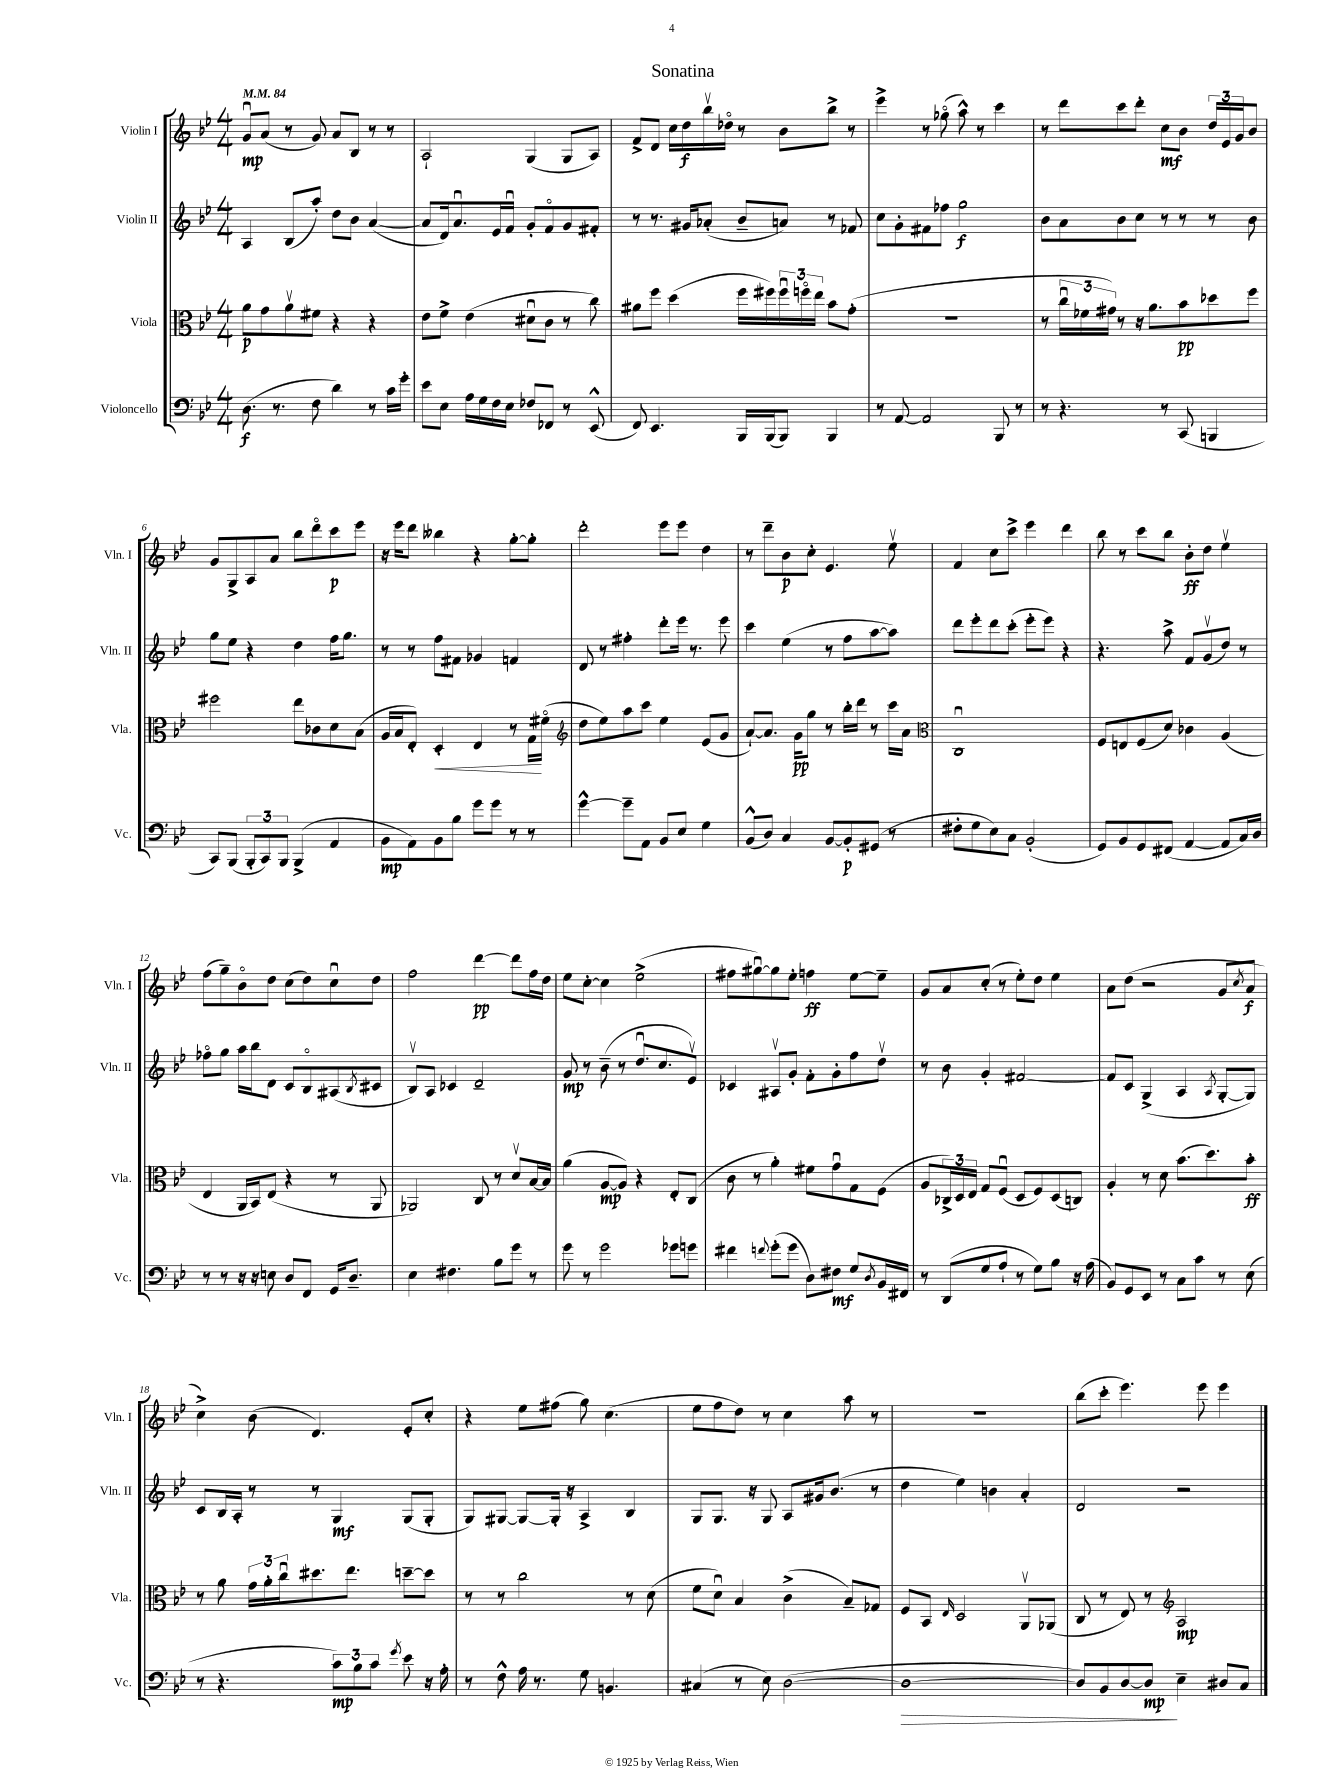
\header { title = "Sonatina" }
<<
\new StaffGroup <<
\new Staff = "s0" \with { instrumentName = "Violin I" shortInstrumentName = "Vln. I" } {
    \clef treble \key bes \major \numericTimeSignature \time 4/4 \tempo 4 = 84
    g'8\downbow\mp a'8( r8 g'8) a'8 bes8 r8 r8 |
    a2-! g4( g8 a8) |
    f'8-> d'8 c''16 d''16\f bes''16\upbow des''16\flageolet r8 bes'8 bes''8-> r8 |
    ees'''4-> r8 ges''8\flageolet( a''8-^) r8 c'''4 |
    r8 d'''8 c'''8 d'''8-. c''8\mf bes'8 \tuplet 3/2 { d''16 ees'16 g'16 } bes'8 |
    g'8 g8-> a8 a'8 bes''8 d'''8\flageolet c'''8\p ees'''8 |
    r16 ees'''16 d'''8 beses''4 r4 g''8~-. g''8-. |
    d'''2-. ees'''8 ees'''8 d''4 |
    r8 d'''8-- bes'8\p c''8-. ees'4. ees''8\upbow |
    f'4 c''8 c'''8-> ees'''4 d'''4 |
    bes''8 r8 c'''8 bes''8 bes'8-.\ff d''8 ees''4\upbow |
    f''8( g''8--) bes'8\flageolet d''8 c''8( d''8) c''8\downbow d''8 |
    f''2 d'''4~\pp d'''8 f''16 d''16 |
    ees''8 c''8~-. c''4 ees''2->( |
    fis''8 gis''8~\downbow) gis''8 ees''8-. f''4\ff ees''8~ ees''8-- |
    g'8 a'8 c''8-.( r8 ees''8-.) d''8 ees''4 |
    a'8 d''8( r2 g'8 \acciaccatura { c''8 } a'8\f |
    c''4->) bes'8( d'4.) ees'8-. c''8-. |
    r4 ees''8 fis''8( g''8) c''4.( |
    ees''8 f''8 d''8) r8 c''4 a''8 r8 |
    R1 |
    bes''8( c'''8-. ees'''4.) ees'''8 ees'''4 \bar "|." |
}
\new Staff = "s1" \with { instrumentName = "Violin II" shortInstrumentName = "Vln. II" } {
    \clef treble \key bes \major \numericTimeSignature \time 4/4
    a4 bes8( a''8-.) d''8 bes'8 a'4~( |
    a'8 d'16) a'8.\downbow ees'16 f'16\downbow g'8-. f'8\flageolet g'8 fis'8-. |
    r8 r8. gis'16 aes'8-.( bes'8-- a'8) r8 fes'8 |
    c''8 g'8-. fis'8 fes''8 g''2\f |
    bes'8 a'8 bes'8 c''8 r8 r8 r8 bes'8 |
    g''8 ees''8 r4 d''4 f''16 g''8. |
    r8 r8 f''8 fis'8 ges'4 f'4 |
    d'8 r8 fis''4-. d'''8-. ees'''16 r8. ees'''8 |
    c'''4 ees''4( r8 f''8 a''8~ a''8) |
    d'''8 ees'''8-. d'''8 c'''8-.( ees'''8-. ees'''8) r4 |
    r4. a''8-> f'8 g'8\upbow( d''8) r8 |
    fes''8\flageolet g''8 a''16 bes''16 d'8 c'8 bes8\flageolet ais8( \acciaccatura { bes8 } cis'8 |
    bes8\upbow) a8 ces'4 d'2-- |
    g'8\mp r8 bes'8--( r8 d''8.\downbow c''8. ees'8\upbow) |
    ces'4 ais8\upbow g'8-. f'8-. g'8-. f''8 d''8\upbow |
    r8 bes'8 g'4-. fis'2~ |
    fis'8 c'8 g4->( a4 \acciaccatura { a8 } g8~-. g8) |
    c'8 bes16 a16-. r8 r8 g4\mf g8( g8-. |
    g8) gis8~ gis8~ gis16-. r16 a4-> bes4 |
    g8 g8. r16 g8 a8 gis'16 bes'8.( r8 |
    d''4 ees''4) b'4 a'4-. |
    d'2 r2 \bar "|." |
}
\new Staff = "s2" \with { instrumentName = "Viola" shortInstrumentName = "Vla." } {
    \clef alto \key bes \major \numericTimeSignature \time 4/4
    a'8\p g'8 a'8\upbow fis'8 r4 r4 |
    ees'8 f'8-> ees'4( dis'8\downbow c'8 r8 c''8) |
    ais'8 f''8 d''4( f''16 fis''16) \tuplet 3/2 { fis''16\downbow f''16\flageolet ees''16 } bes'8 g'8-.( |
    R1 |
    r8 \tuplet 3/2 { c''16\downbow fes'16 gis'16) } r8 r16 a'8. bes'8\pp des''8 f''8 |
    fis''2 ees''8 ces'8 d'8 bes8( |
    a16 bes16 ees8-.) d4-.\< ees4 r8 g16\! fis'16\flageolet( |
    \clef treble d''8 ees''8) a''8 c'''8 ees''4 ees'8( g'8 |
    a'8~-!) a'8. g'16\pp g''8 r8 bes''16-. d'''16 r8 c'''16 a'16 |
    \clef alto c1\downbow |
    f8 e8 f8( d'8) ces'4 a4( |
    ees4 a,16 bes,16) ees8( r4 r8 a,8 |
    aes,2) c8 r8 d'8\upbow bes16~ bes16 |
    a'4( a8~\mp a8) r4 ees8-. c8( |
    c'8 r8 a'4-.) fis'8 g'8\downbow g8 f8( |
    a8 \tuplet 3/2 { ces16->) d16 ees16 } g8 f8\downbow( d8 f8) d8( c8) |
    a4-. r8 d'8 bes'8.( d''8.) bes'8-.\ff |
    r8 a'8 \tuplet 3/2 { g'16 a'16-. c''16\downbow } dis''8. ees''8. d''8~-- d''8 |
    r8 r8 c''2 r8 d'8( |
    f'8 d'8\downbow) bes4 c'4->( bes8--) ges8 |
    f8 bes,8 \grace { ees16 } d2 a,8\upbow aes,8( |
    c8 r8 ees8) r8 \clef treble a2\mp \bar "|." |
}
\new Staff = "s3" \with { instrumentName = "Violoncello" shortInstrumentName = "Vc." } {
    \clef bass \key bes \major \numericTimeSignature \time 4/4
    d8.\f( r8. f8 d'4) r8 c'16 g'16-. |
    ees'8 ees8 a16 g16 f16 ees16 fes8 fes,8 r8 ees,8-^( |
    f,8) ees,4. bes,,16 bes,,16( bes,,8) bes,,4 |
    r8 a,8~ a,2 bes,,8 r8 |
    r8 r4. r8 c,8( b,,4 |
    c,8) bes,,8( \tuplet 3/2 { bes,,8-. c,8) bes,,8 } bes,,4->( a,4 |
    bes,8\mp a,8) bes,8 bes8 g'8 g'8 r8 r8 |
    g'4~-^ g'8-- a,8 bes,8 ees8 g4 |
    bes,8-^( d8) c4 bes,8~ bes,8-.\p gis,8( r8 |
    fis8-. g8 ees8) c8 bes,2-.( |
    g,8) bes,8 g,8 fis,8( a,4~ a,8 c16) d16 |
    r8 r8 r16 r16 e8 d8 f,8 g,16 d8.-- |
    ees4 fis4. bes8 g'8 r8 |
    g'8 r8 g'2 ges'8 g'8 |
    fis'4 \appoggiatura { f'8 } g'8-.( g'8 d8) fis8\mf g8 \acciaccatura { d8 } bes,16 fis,16 |
    r8 d,8( g8 a8-! r8 g8) bes8 r16 a16( |
    bes,8) g,8 ees,8 r8 c8 c'8 r8 ees8( |
    r8 r4. \tuplet 3/2 { c'8\mp) bes8 c'8 } \acciaccatura { g'8 } ees'8 r16 a16-. |
    r8 f8-^ a16 r8. g8 b,4. |
    cis4( r8 ees8) d2~( |
    d1~\> |
    d8) bes,8 d8~ d8\mp\! ees4-- dis8 c8 \bar "|." |
}
>>
>>
